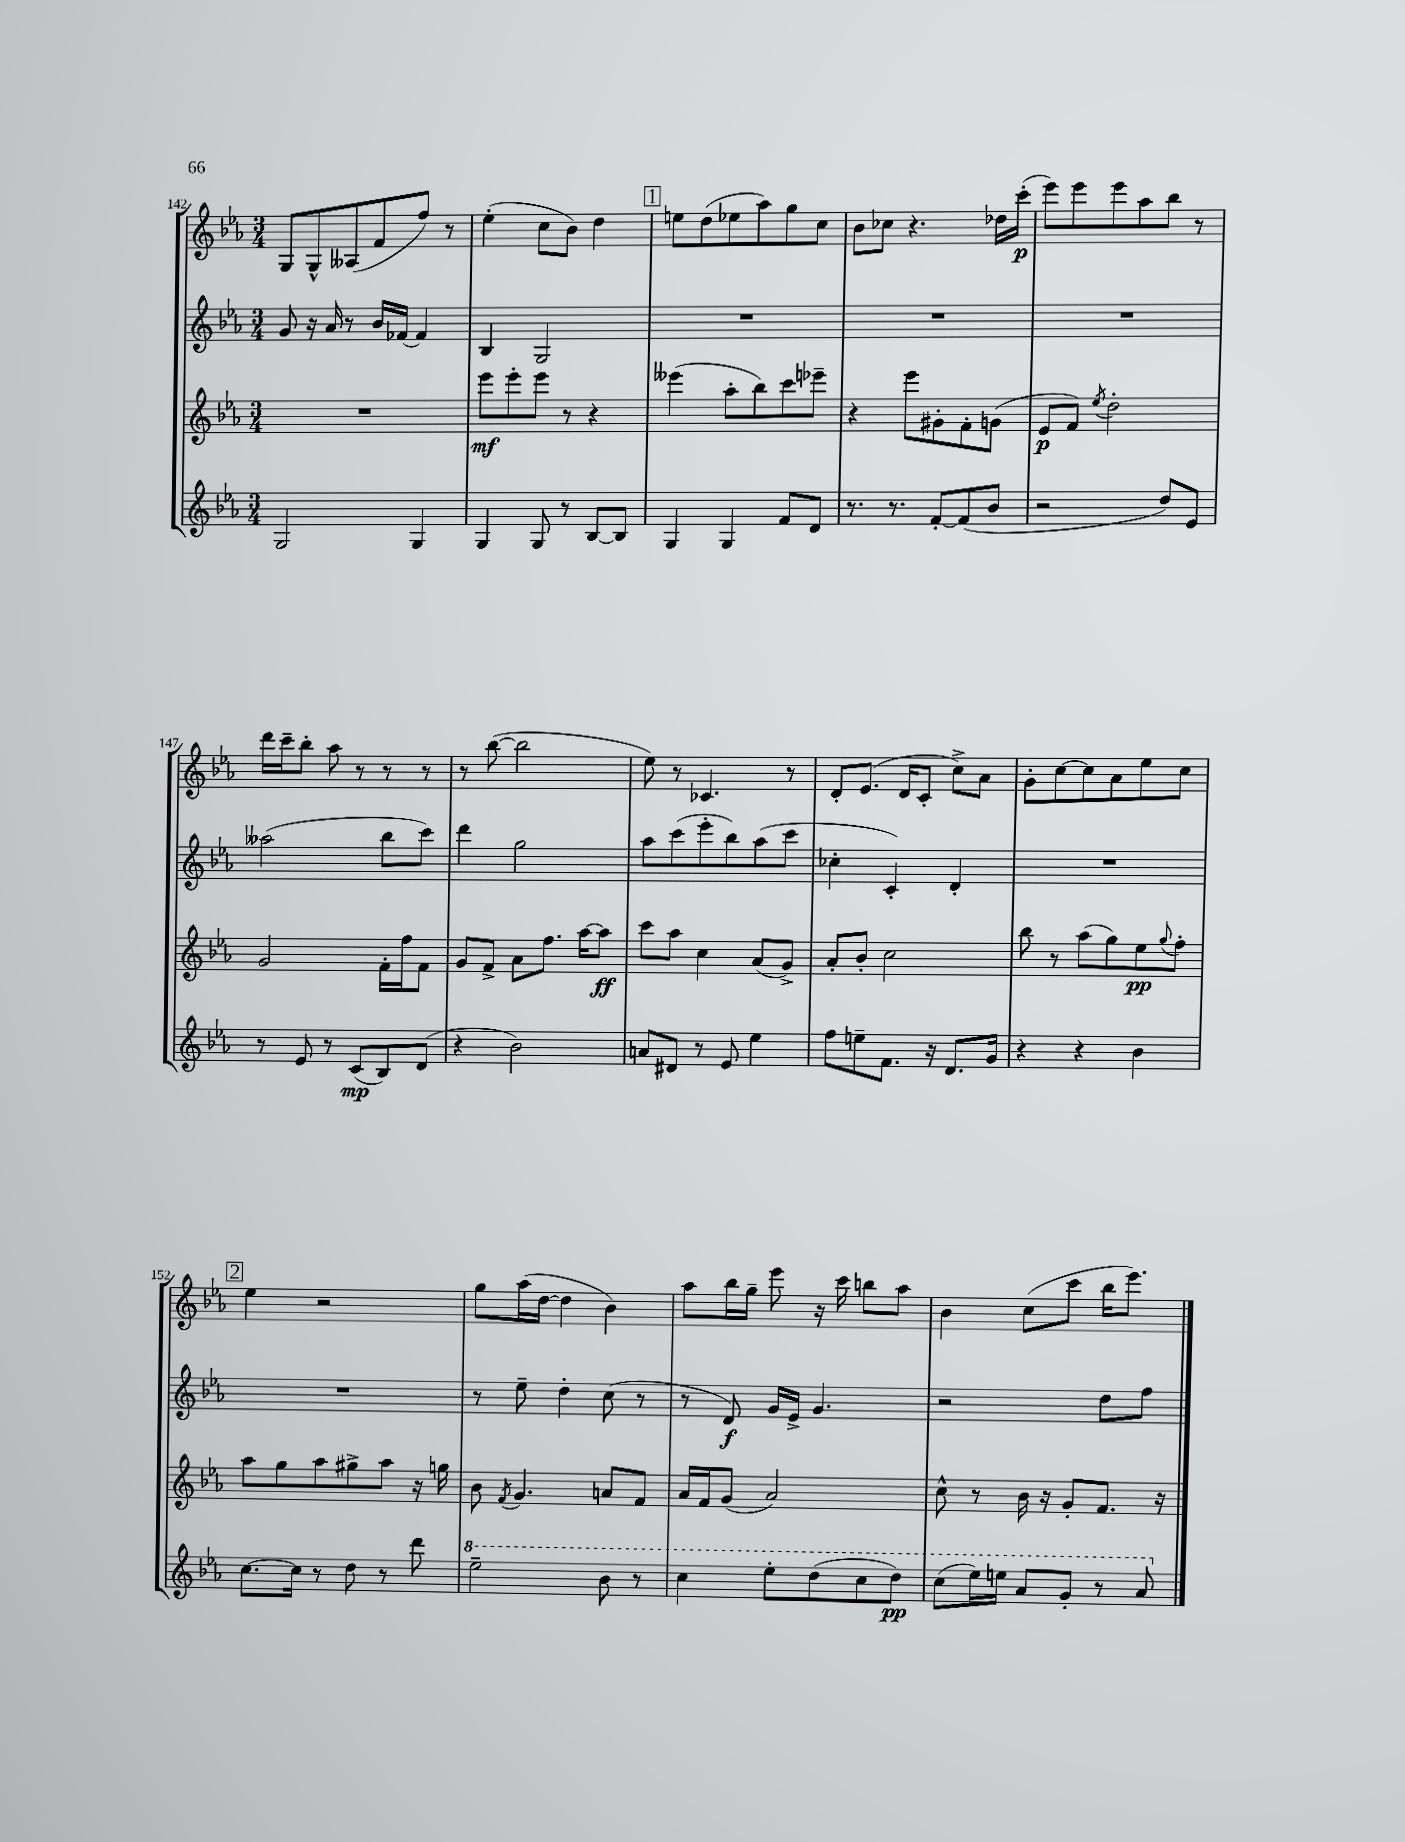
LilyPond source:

<<
\new StaffGroup <<
\new Staff = "s0" {
    \clef treble \key ees \major \numericTimeSignature \time 3/4
    g8 g8-^ aeses8( f'8 f''8) r8 |
    ees''4-.( c''8 bes'8) d''4 |
    \mark \markup { \box "1" } e''8 d''8( ees''8 aes''8) g''8 c''8 |
    bes'8 ces''8 r4. des''16 c'''16-.\p( |
    ees'''8) ees'''8 ees'''8 aes''8 bes''8 r8 |
    d'''16 c'''16-- bes''8-. aes''8 r8 r8 r8 |
    r8 bes''8~( bes''2 |
    ees''8) r8 ces'4. r8 |
    d'8-. ees'8.( d'16 c'8-. c''8->) aes'8 |
    g'8-. c''8~ c''8 aes'8 ees''8 c''8 |
    \mark \markup { \box "2" } ees''4 r2 |
    g''8 aes''16( d''16~ d''4 bes'4) |
    aes''8 bes''16 g''16-- ees'''8 r16 c'''16 b''8 aes''8 |
    bes'4 c''8( c'''8 bes''16 ees'''8.) \bar "|." |
}
\new Staff = "s1" {
    \clef treble \key ees \major \numericTimeSignature \time 3/4
    g'8 r16 aes'16 r8 bes'16 fes'16~ fes'4 |
    bes4 g2 |
    \mark \markup { \box "1" } R2. |
    R2. |
    R2. |
    aeses''2( bes''8 c'''8) |
    d'''4 g''2 |
    aes''8 c'''8( ees'''8-. bes''8) aes''8( c'''8 |
    ces''4-. c'4-.) d'4-. |
    R2. |
    \mark \markup { \box "2" } R2. |
    r8 ees''8-- d''4-. c''8( r8 |
    r8 d'8\f) g'16 ees'16-> g'4. |
    r2 d''8 f''8 \bar "|." |
}
\new Staff = "s2" {
    \clef treble \key ees \major \numericTimeSignature \time 3/4
    R2. |
    ees'''8\mf ees'''8-. ees'''8 r8 r4 |
    \mark \markup { \box "1" } eeses'''4( aes''8-. bes''8) c'''8 ees'''8-- |
    r4 ees'''8 gis'8-. f'8-. g'8( |
    ees'8\p f'8) \acciaccatura { ees''8 } d''2-. |
    g'2 f'16-. f''16 f'8 |
    g'8 f'8-> aes'8 f''8. aes''16~ aes''8\ff |
    c'''8 aes''8 c''4 aes'8( g'8->) |
    aes'8-. bes'8-. c''2 |
    bes''8 r8 aes''8( g''8) ees''8\pp \appoggiatura { g''8 } f''8-. |
    \mark \markup { \box "2" } aes''8 g''8 aes''8 gis''8-> aes''8 r16 g''16 |
    bes'8 \acciaccatura { f'8 } g'4. a'8 f'8 |
    aes'16 f'16 g'8( aes'2) |
    c''8-^ r8 bes'16 r16 g'8-. f'8. r16 \bar "|." |
}
\new Staff = "s3" {
    \clef treble \key ees \major \numericTimeSignature \time 3/4
    g2 g4 |
    g4 g8 r8 bes8~ bes8 |
    \mark \markup { \box "1" } g4 g4 f'8 d'8 |
    r8. r8. f'8~-. f'8( bes'8 |
    r2 d''8) ees'8 |
    r8 ees'8 r8 c'8\mp( bes8) d'8( |
    r4 bes'2) |
    a'8 dis'8 r8 ees'8 ees''4 |
    f''8 e''8-- f'8. r16 d'8. g'16 |
    r4 r4 bes'4 |
    \mark \markup { \box "2" } c''8.~ c''16 r8 d''8 r8 d'''8 |
    \ottava #1 ees'''2-- bes''8 r8 |
    c'''4 ees'''8-. d'''8( c'''8 d'''8\pp) |
    c'''8( ees'''16) e'''16 aes''8 g''8-. r8 aes''8 \ottava #0 \bar "|." |
}
>>
>>
\layout { \context { \Score currentBarNumber = #142 } }
